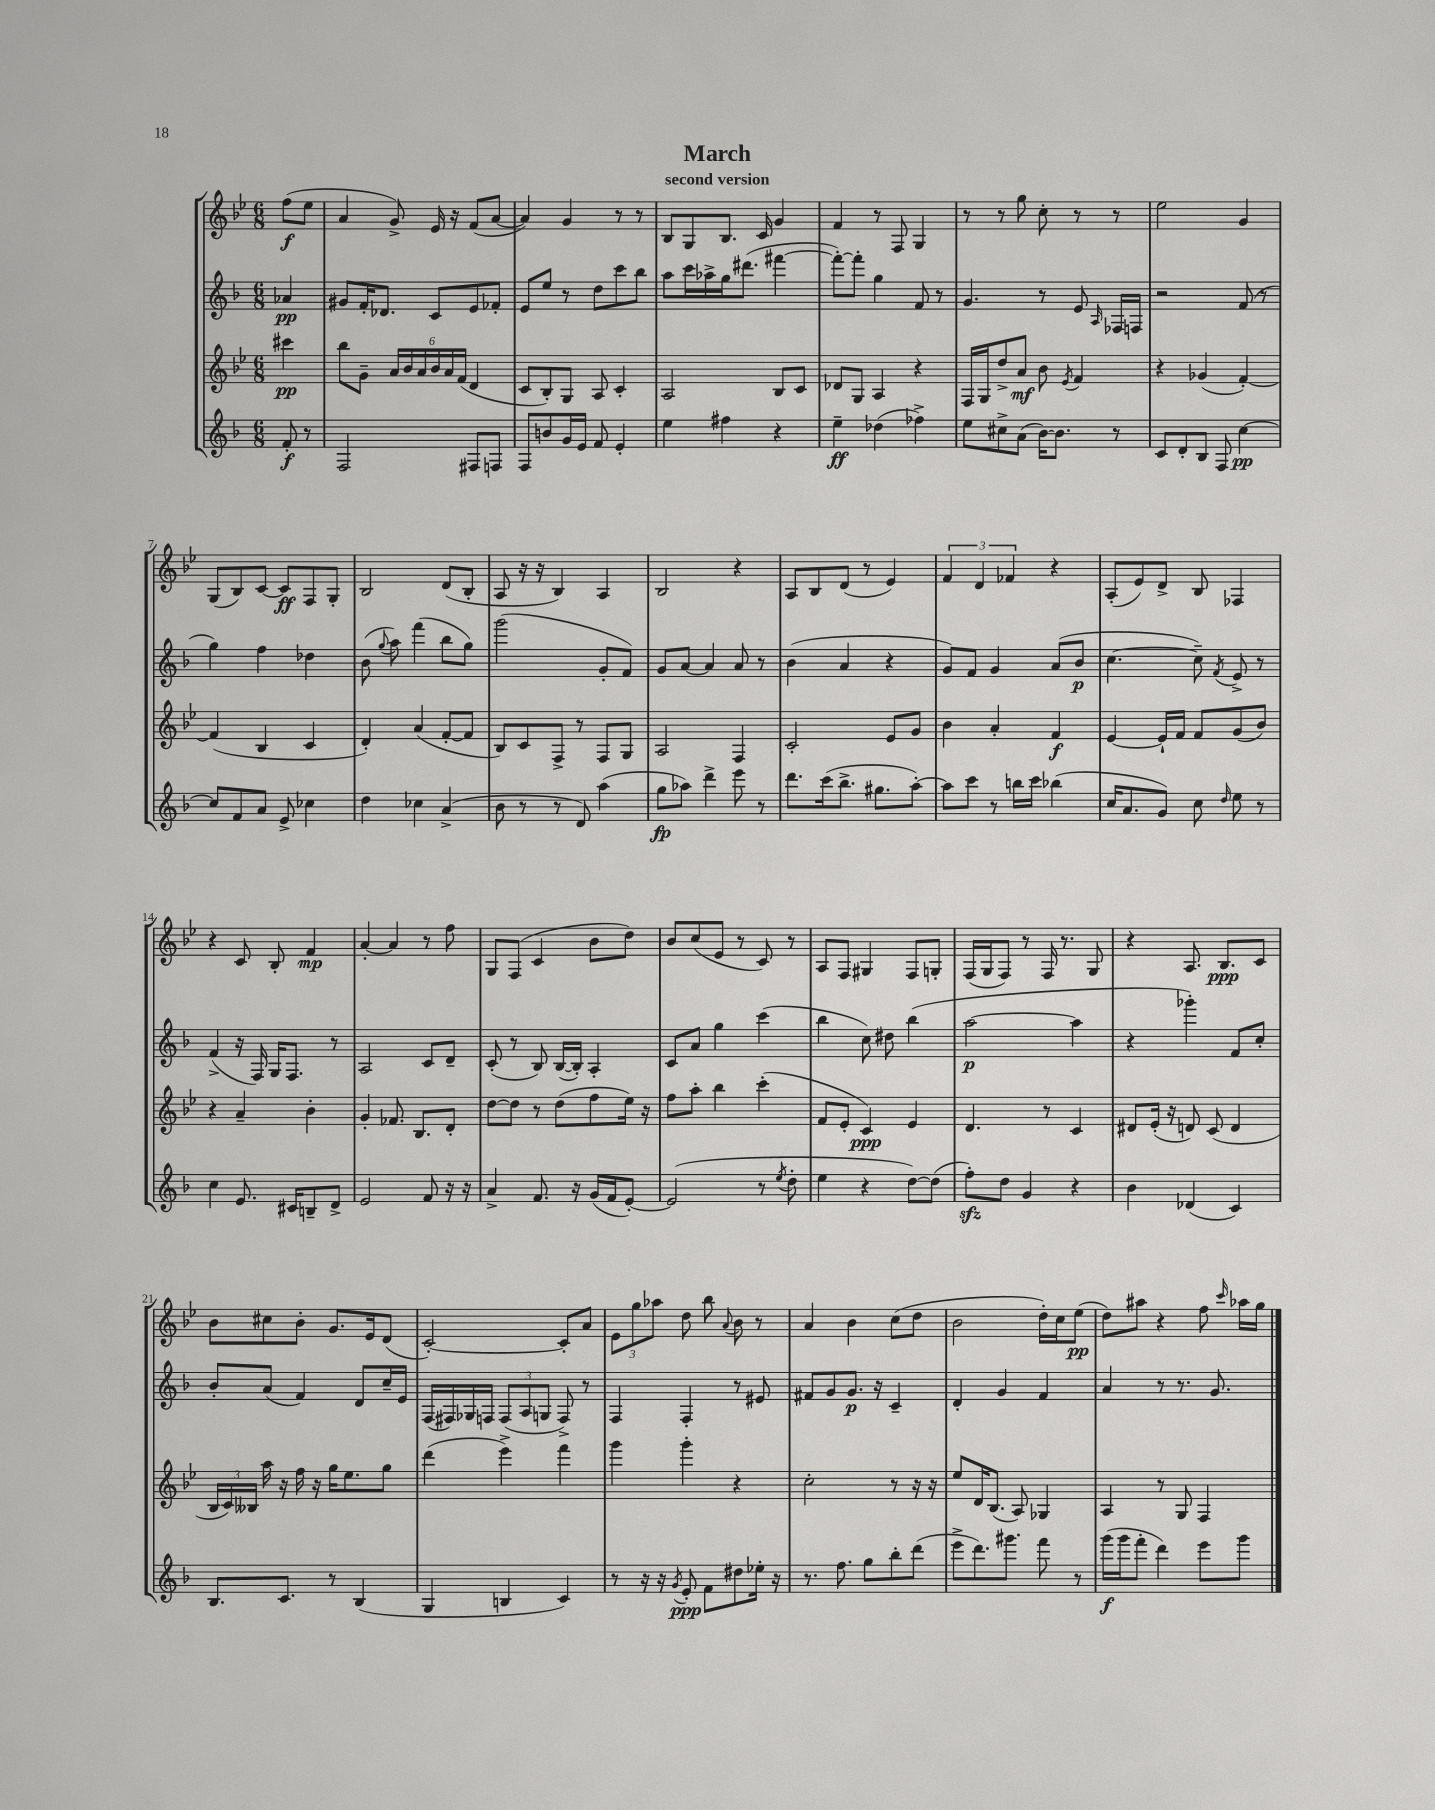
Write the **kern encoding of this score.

**kern	**kern	**kern	**kern
*staff4	*staff3	*staff2	*staff1
*clefG2	*clefG2	*clefG2	*clefG2
*k[b-]	*k[b-e-]	*k[b-]	*k[b-e-]
*M6/8	*M6/8	*M6/8	*M6/8
8f'	4ccc#	4a-	(8ff
8r	.	.	8ee-
=	=	=	=
2F	8bb-	8g#	4a
.	8g~	16f'	.
.	.	8.d-	.
.	24a	.	8g^)
.	24b-	.	.
.	24a	.	.
.	24b-	8c	16e-
.	24a	.	.
.	.	.	16r
.	(24f	.	.
8F#	4d	8e	(8f
8F	.	8f-'	[8a
=	=	=	=
8F	8c	8e	4a])
8b	8B-')	8ee	.
16g	8G	8r	4g
16e	.	.	.
8f	8A	8dd	.
4e'	4c'	8ccc	8r
.	.	8bb-	8r
=	=	=	=
4ee	2A	8aa	8B-
.	.	16ccc	8G
.	.	16aa-^	.
4ff#	.	16gg	8.B-
.	.	(8.ddd#	.
.	.	.	16c
4r	8B-	[4fff#	4g
.	8c	.	.
=	=	=	=
4ee~	8d-	8fff#'_)	4f
.	8G	8fff#']	.
(4dd-	4A	4gg	8r
.	.	.	8F
4ff-^)	4r	8f	4G
.	.	8r	.
=	=	=	=
8ee	16F	4.g	8r
.	16G	.	.
8cc#^	8dd^	.	8r
(8a	8a	.	8gg
[16b-)	8b-	8r	8cc'
8.b-]	.	.	.
.	8qe-	.	.
.	4f	8e	8r
.	.	16qqA	.
8r	.	16F-	8r
.	.	16F	.
=	=	=	=
8c	4r	2r	2ee-
8d'	.	.	.
8B-	(4g-	.	.
8F	.	.	.
[4cc	[4f')	(8f	4g
.	.	8r	.
=	=	=	=
8cc]	(4f]	4gg)	(8G
8f	.	.	8B-)
8a	4B-	4ff	[8c
8e^	.	.	8c]
4cc-	4c	4dd-	8F
.	.	.	8G'
=	=	=	=
4dd	4d')	(8b-	2B-
.	.	8qqgg	.
.	.	8aa)	.
4cc-	(4a	(4fff	.
(4a^	[8f'	8bb-	(8d
.	8f]	8gg)	8B-'
=	=	=	=
8b-	8B-)	(2ggg	8A
8r	8c	.	16r
.	.	.	16r
8r	8F^	.	4B-)
8d)	8r	.	.
(4aa	8F	8g'	4A
.	8G	8f)	.
=	=	=	=
8gg	2A	8g	2B-
8aa-)	.	[8a	.
4ddd^	.	4a]	.
8eee	4F	8a	4r
8r	.	8r	.
=	=	=	=
8.ddd	2c'	(4b-	8A
.	.	.	8B-
(16ccc	.	.	.
8.bb-^	.	4a	(8d
.	.	.	8r
8.gg#	.	.	.
.	8e-	4r	4e-)
[8aa')	8g	.	.
=	=	=	=
8aa]	4b-	8g)	6f
8ccc	.	8f	.
.	.	.	6d
8r	4a'	4g	.
.	.	.	6f-
16bb	.	.	.
16ccc	.	.	.
(4bb-	4f	(8a	4r
.	.	8b-	.
=	=	=	=
16cc	[4e-	[4.cc	(8A'
8.a	.	.	.
.	.	.	8e-)
8g)	16e-`]	.	8d^
.	16f	.	.
8cc	8f	8cc~])	8B-
16qqdd	.	8qf	.
8ee	(8g	8e^	4F-
8r	8b-)	8r	.
=	=	=	=
4cc	4r	(4f^	4r
8.e	4a~	16r	8c
.	.	16F)	.
.	.	16G	8B-'
16c#	.	8.F	.
8B~	4b-'	.	4f
8d^	.	8r	.
=	=	=	=
2e	4g'	2A	[4a'
.	8.f-	.	4a]
.	8.B-	.	.
8f	.	8c	8r
16r	8d'	8d~	8ff
16r	.	.	.
=	=	=	=
4a^	[8dd	(8c'	8G
.	8dd]	8r	(8F
8.f	8r	8B-)	4c
.	(8dd	([16B-	.
16r	.	16B-'])	.
(16g	8ff	4A'	8b-
16f	.	.	.
[8e')	16ee-)	.	8dd)
.	16r	.	.
=	=	=	=
(2e]	8ff	8c	8b-
.	8aa'	8a	(8cc
.	4bb-	4gg	8e-
.	.	.	8r
8r	(4ccc'	(4ccc	8c)
8qee	.	.	.
8dd'	.	.	8r
=	=	=	=
4ee	8f	4bb-	8A
.	8e-'	.	8F
4r	4c)	8cc)	4G#
.	.	8dd#	.
[8dd)	4e-	(4bb-	8F
(8dd]	.	.	8G'
=	=	=	=
8ff')	4.d	[2aa	(16F
.	.	.	16G
8dd	.	.	8F)
4g	.	.	8r
.	8r	.	16F
.	.	.	8.r
4r	4c	4aa]	.
.	.	.	8G
=	=	=	=
4b-	8d#	4r	4r
.	(16e-'	.	.
.	16r	.	.
(4d-	8d)	4ggg-')	8.A
.	(8c	.	.
.	.	.	8.B-
4c)	4d	8f	.
.	.	8cc'	8c
=	=	=	=
8.B-	24B-	8b-'	8b-
.	24c)	.	.
.	24B--	.	.
.	16aa	(8a	8cc#
8.c	16r	.	.
.	16ff	4f)	8b-'
.	16r	.	.
8r	16gg	.	8.g
.	8.ee-	.	.
(4B-	.	8d	.
.	.	.	16e-
.	8gg	16cc~	(8d
.	.	16e	.
=	=	=	=
4G	(4ddd	(16F	[2c')
.	.	16F#)	.
.	.	16G-	.
.	.	16F	.
4B	4eee-^)	(12F	.
.	.	12A	.
.	.	12G	.
4c)	4fff	8F^)	8c']
.	.	8r	8a
=	=	=	=
8r	4ggg	4F	12e-
.	.	.	12gg
16r	.	.	.
.	.	.	12aa-
16r	.	.	.
8qg	.	.	.
8e'	4ggg'	4F'	8dd
8f	.	.	8bb-
.	.	.	8qqa
8dd#	4r	8r	8b-
16ee-'	.	8e#	8r
16r	.	.	.
=	=	=	=
8.r	2cc'	8f#	4a
.	.	8g	.
8.ff	.	.	.
.	.	8.g	4b-
8gg	.	.	.
.	.	16r	.
8bb-'	8r	4c~	(8cc
(8ddd	16r	.	8dd
.	16r	.	.
=	=	=	=
8eee^	8ee-	4d'	2b-
8.ddd)	16d	.	.
.	(8.B-	.	.
.	.	4g	.
8.ggg#	.	.	.
.	8A)	.	.
8fff	4G-	4f	16dd')
.	.	.	16cc
8r	.	.	(8ee-
=	=	=	=
(16ggg	4A	4a	8dd)
16ggg	.	.	.
8fff'	.	.	8aa#
4ddd)	8r	8r	4r
.	8G	8.r	.
8eee	4F	.	8ff
.	.	8.g	.
.	.	.	16qqccc
8ggg	.	.	16aa-
.	.	.	16gg
==	==	==	==
*-	*-	*-	*-
